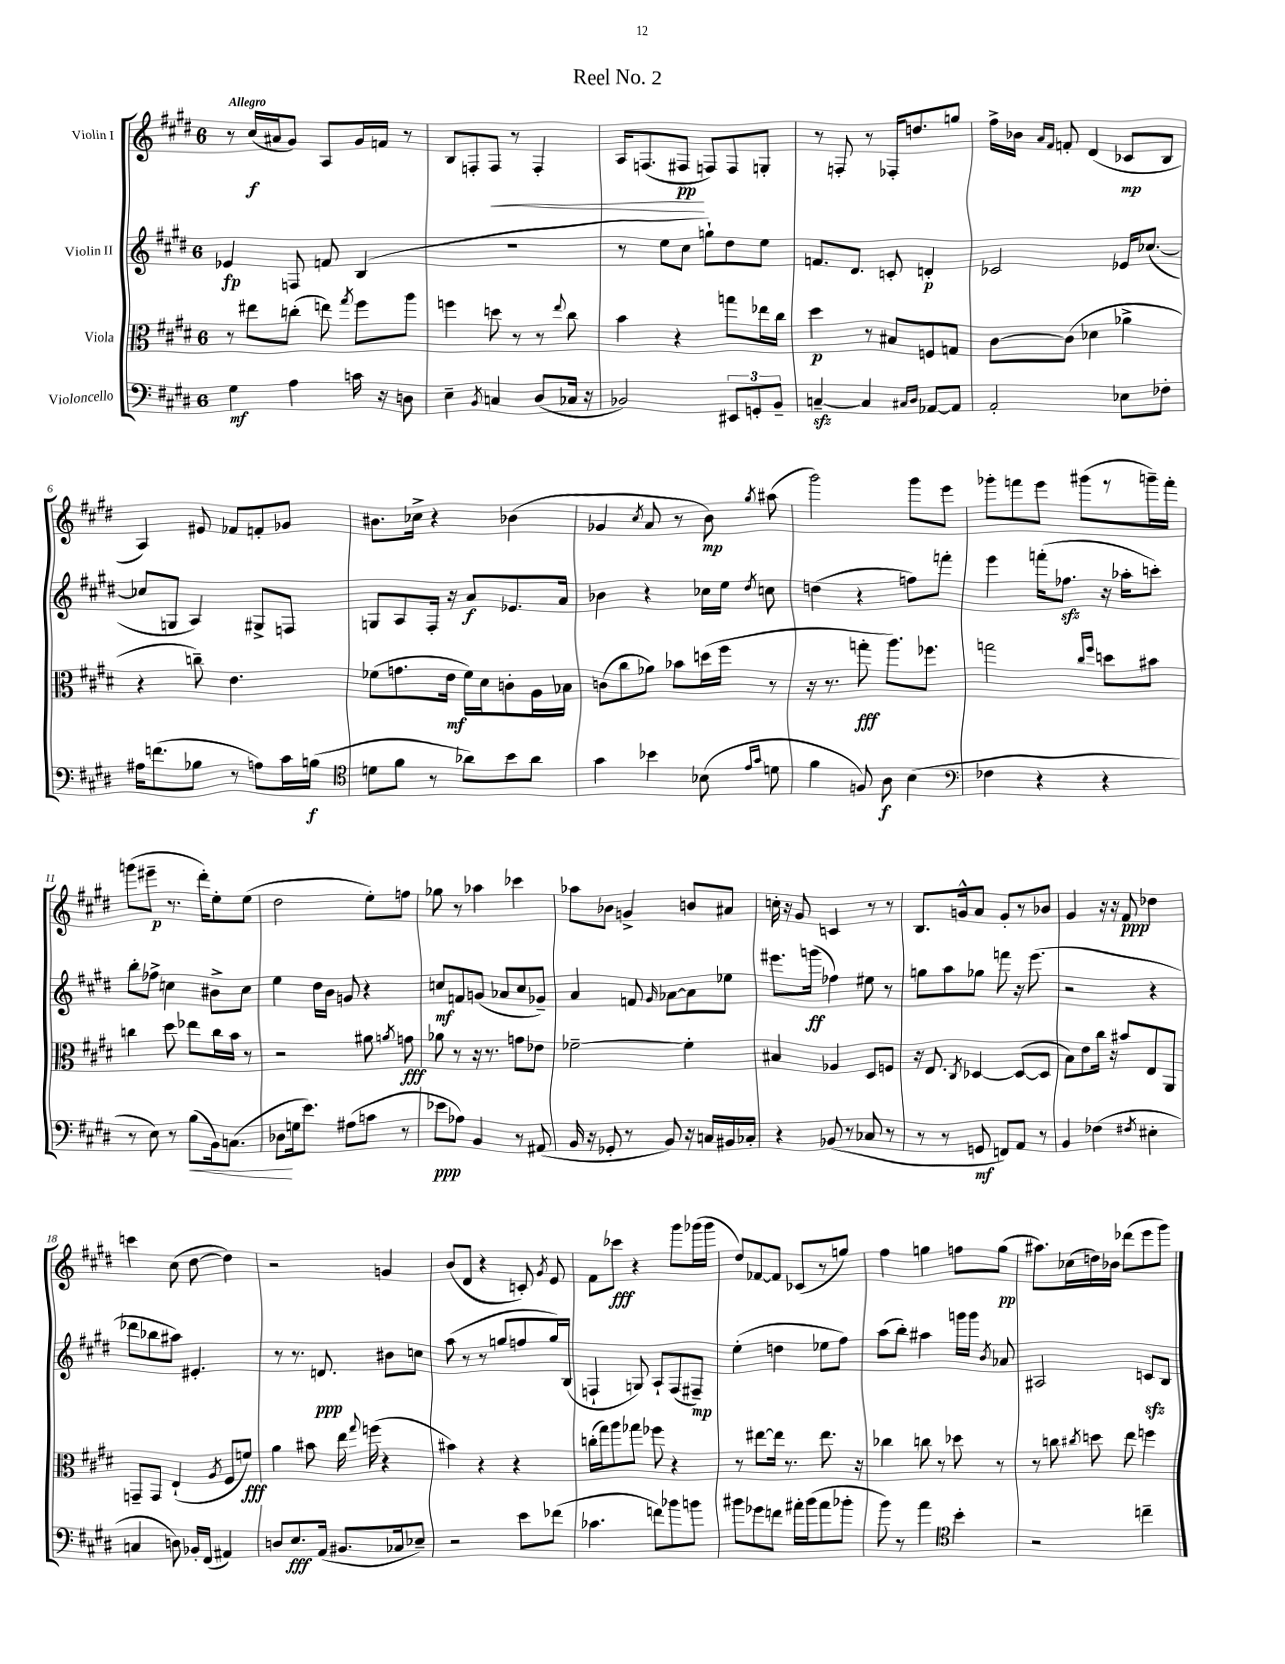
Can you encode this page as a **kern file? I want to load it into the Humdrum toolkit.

**kern	**dynam	**kern	**dynam	**kern	**dynam	**kern	**dynam
*part4	*part4	*part3	*part3	*part2	*part2	*part1	*part1
*staff4	*staff4	*staff3	*staff3	*staff2	*staff2	*staff1	*staff1
*I"Violoncello	*	*I"Viola	*	*I"Violin II	*	*I"Violin I	*
*clefF4	*	*clefC3	*	*clefG2	*	*clefG2	*
*k[f#c#g#d#]	*	*k[f#c#g#d#]	*	*k[f#c#g#d#]	*	*k[f#c#g#d#]	*
*M6/8	*	*M6/8	*	*M6/8	*	*M6/8	*
=1	=1	=1	=1	=1	=1	=1	=1
!	!	!	!	!	!	!LO:TX:a:B:t=Allegro	!
4G#\	mf	8r	.	4e-X/	fp	8r	.
.	.	8ee#X\L	.	.	.	(16cc#/LL	f
.	.	.	.	.	.	16a#X/J	.
4A\	.	(8ccn'\J	.	8Fn/	.	8g#/J)	.
.	.	8een\)	.	8fn/	.	8A/L	.
.	.	8qgg#/	.	.	.	.	.
16cn\	.	8ff#\L	.	(4B/	.	16g#/L	.
16r	.	.	.	.	.	16fn/JJ	.
8Dn\	.	8aa\J	.	.	.	8r	.
=2	=2	=2	=2	=2	=2	=2	=2
4E~\	.	4ffn\	.	2.r	.	8B/L	.
.	.	.	.	.	.	8Fn'/	.
8qBB/	.	.	.	.	.	.	.
!	!	!	!	!	!	!	!LO:HP:b
4Cn/	.	8ddn\	.	.	.	8F/J	<
.	.	8r	.	.	.	8r	.
(8D#/L	.	8r	.	.	.	4F'/	.
.	.	8qqee/	.	.	.	.	.
16C-X/Jk	.	8cc#\	.	.	.	.	.
16r	.	.	.	.	.	.	.
=3	=3	=3	=3	=3	=3	=3	=3
2BB-X/)	.	4b\	.	8r	.	16A/KL	.
.	.	.	.	.	.	(8.Fn/	.
.	.	.	.	8ee\L	.	.	.
.	.	4r	.	8cc#\J	.	8F#X/J	pp
.	.	.	.	8ggn`\L)	.	8Fn/L)	[
12EE#X/L	.	8ggn\L	.	8dd#\	.	8F/	.
12GGn'/	.	.	.	.	.	.	.
.	.	16ee-X\L	.	8ee\J	.	8Gn'/J	.
12BB-~/J	.	.	.	.	.	.	.
.	.	16cc#\JJ	.	.	.	.	.
=4	=4	=4	=4	=4	=4	=4	=4
[4Cnzz~/	.	4dd#\	p	8.fn/L	.	8r	.
.	.	.	.	.	.	8Fn'/	.
.	.	.	.	8.d#/J	.	.	.
4C/]	.	8r	.	.	.	8r	.
.	.	8B#X/L	.	8cn'/	.	16F-X'/KL	.
.	.	.	.	.	.	8.ddn/	.
16qqC#X/LL	.	.	.	.	.	.	.
16qqD#/JJ	.	.	.	.	.	.	.
[8AA-X/L	.	8Fn/	.	4dn'/	p	.	.
8AA-/J]	.	8Gn/J	.	.	.	8ggn/J	.
=5	=5	=5	=5	=5	=5	=5	=5
2AA'/	.	[8c#\L	.	2c-X/	.	16ff#^\LL	.
.	.	.	.	.	.	16b-X\JJ	.
.	.	.	.	.	.	16qqa/LL	.
.	.	.	.	.	.	16qqf#/JJ	.
.	.	(8c#\J]	.	.	.	8fn'/	.
.	.	4d-X\	.	.	.	(4d#/	.
8E-X\L	.	4a-X^\	.	16e-X/KL	.	8c-X/L	mp
.	.	.	.	([8.cc-X/J	.	.	.
8F-X'\J	.	.	.	.	.	8B/J	.
!!LO:LB:g=z
=6	=6	=6	=6	=6	=6	=6	=6
16A#X\KL	.	4r	.	8cc-X/L]	.	4A/)	.
(8.fn\	.	.	.	.	.	.	.
.	.	.	.	8Gn/J	.	.	.
8B-X\J	.	8ccn~\)	.	4A/)	.	8e#X/	.
8r	.	4.e\	.	.	.	8f-X/L	.
8An\L)	.	.	.	8G#X^/L	.	8fn'/	.
16c#\L	.	.	.	8Fn/J	.	8g-X/J	.
(16Bn\JJ	f	.	.	.	.	.	.
=7	=7	=7	=7	=7	=7	=7	=7
*clefC4	*	*	*	*	*	*	*
8dn\L	.	(8f-X\L	.	8Gn/L	.	8.b#X\L	.
8f#\J	.	8.gn\	.	8A/	.	.	.
.	.	.	.	.	.	16cc-X^\Jk	.
8r	.	.	.	16F#'/Jk	.	4r	.
.	.	16e\Jk	mf	16r	.	.	.
8a-X\L)	.	16f-\LL)	.	8a/L	f	.	.
.	.	16d#\J	.	.	.	.	.
8b\	.	8cn'\	.	8.e-X/	.	(4b-X\	.
8a-\J	.	16A\L	.	.	.	.	.
.	.	16B-X\JJ	.	16a/Jk	.	.	.
=8	=8	=8	=8	=8	=8	=8	=8
4g#\	.	(8cn\L	.	4b-X\	.	4g-X/	.
.	.	8cc#\	.	.	.	.	.
.	.	.	.	.	.	8qcc#/	.
4b-X\	.	8a-X\J)	.	4r	.	8a/	.
.	.	8b-X\L	.	.	.	8r	.
(8B-X\	.	(16ddn\L	.	16cc-X\LL	.	8b\)	mp
.	.	16ff#\JJ	.	16ee\JJ	.	.	.
16qqe/LL	.	.	.	.	.	.	.
16qqg#/JJ	.	.	.	8qdd#/	.	8qgg#/	.
8dn\	.	8r	.	8ccn\	.	(8aa#X\	.
=9	=9	=9	=9	=9	=9	=9	=9
4f#\	.	16r	.	(4ddn\	.	2ggg#\)	.
.	.	8.r	.	.	.	.	.
8Fn/)	.	8ggn'\	fff	4r	.	.	.
8A\	f	8.aa\L)	.	.	.	.	.
(4B\	.	.	.	8ffn\L)	.	8ggg#\L	.
.	.	8.ff-X\J	.	.	.	.	.
.	.	.	.	8fffn'\J	.	8eee\J	.
=10	=10	=10	=10	=10	=10	=10	=10
*clefF4	*	*	*	*	*	*	*
4F-X\	.	2ggn\	.	4eee\	.	8ggg-X'\L	.
.	.	.	.	.	.	8fffn\	.
4r	.	.	.	(16fffn'\KL	.	8eee\J	.
.	.	.	.	8.ff-Xzz\J	.	.	.
.	.	.	.	.	.	(8ggg#X\L	.
.	.	16qqcc#/LL	.	.	.	.	.
.	.	16qqff#/JJ	.	.	.	.	.
4r	.	8ddn\L	.	16r	.	8r	.
.	.	.	.	16aa-X'\KL	.	.	.
.	.	8b#X\J	.	8cccn'\J)	.	16gggn~\L)	.
.	.	.	.	.	.	16fff'\JJ	.
!!LO:LB:g=z
=11	=11	=11	=11	=11	=11	=11	=11
8r	.	4ccn\	.	8bb'\L	.	(8gggn\L	.
8E\)	.	.	.	8ff-X^\J	.	8eee#X~\J	p
8r	.	8dd#\	.	4ccn\	.	8.r	.
!	!LO:HP:b	!	!	!	!	!	!
(8B\L	<	8ee-X\L	.	.	.	.	.
.	.	.	.	.	.	16ddd#'\KL)	.
16BB\k)	.	16cc\L	.	8b#X^\L	.	8ee'\	.
(8.Cn\J	.	16b\JJ	.	.	.	.	.
.	.	8r	.	8cc\J	.	(8ee\J	.
=12	=12	=12	=12	=12	=12	=12	=12
8D-X\L	.	2r	.	4ee\	.	2dd#\	.
16Gn\k	[	.	.	.	.	.	.
8.e\J)	.	.	.	.	.	.	.
.	.	.	.	16dd#\LL	.	.	.
.	.	.	.	16b\JJ	.	.	.
(8A#X\L	.	.	.	8gn/	.	.	.
8cn\J	.	8a#X\	.	4r	.	8ee'\L)	.
.	.	8qan/	.	.	.	.	.
8r	.	8gn\	fff	.	.	8ffn\J	.
=13	=13	=13	=13	=13	=13	=13	=13
8e-X\L	ppp	8a-X\	.	8ccn/L	mf	8gg-X\	.
8A-X\J)	.	8r	.	8fn/	.	8r	.
4BB/	.	16r	.	(8gn/J	.	4aa-X\	.
.	.	8.r	.	.	.	.	.
.	.	.	.	8a-X/L	.	.	.
8r	.	8gn\L	.	8cc/	.	4ccc-X\	.
(8AA#X/	.	8e-X\J	.	8g-X~/J)	.	.	.
=14	=14	=14	=14	=14	=14	=14	=14
16BB/	.	[2f-X~\	.	4a/	.	8aa-X\L	.
16r	.	.	.	.	.	.	.
8GG-X'/	.	.	.	.	.	8b-X\J	.
8r	.	.	.	8fn/	.	4gn^/	.
.	.	.	.	16qqg#/	.	.	.
8BB/)	.	.	.	[8a-X\L	.	.	.
16r	.	4f-'\]	.	8a-\]	.	8bn/L	.
16Cn/LL	.	.	.	.	.	.	.
16BB#X/	.	.	.	8ee-X\J	.	8a#X/J	.
16C-X'/JJ	.	.	.	.	.	.	.
=15	=15	=15	=15	=15	=15	=15	=15
4r	.	4B#X/	.	8.eee#X\L	.	16ccn'\	.
.	.	.	.	.	.	16r	.
.	.	.	.	.	.	8g#/	.
.	.	.	.	(16gggn\Jk	ff	.	.
(8BB-X/	.	4A-X/	.	4ff-X\)	.	4cn/	.
8r	.	.	.	.	.	.	.
8C-X/	.	8D#/L	.	8ee#X\	.	8r	.
8r	.	8Fn/J	.	8r	.	8r	.
=16	=16	=16	=16	=16	=16	=16	=16
8r	.	16r	.	8ggn\L	.	8.B/L	.
.	.	8.E/	.	.	.	.	.
8r	.	.	.	8aa\	.	.	.
.	.	.	.	.	.	16gn^^/k	.
.	.	8qC#/	.	.	.	.	.
8GGn/	mf	[4D-X/	.	8gg-X\J	.	8a/J	.
8FFn/L)	.	.	.	8fffn\	.	8g'/L	.
8AA/J	.	(8D-/L_	.	16r	.	8r	.
.	.	.	.	(8.eee\	.	.	.
8r	.	8D-/J]	.	.	.	8b-X/J	.
=17	=17	=17	=17	=17	=17	=17	=17
4BB/	.	8B\L)	.	2r	.	4g#/	.
.	.	8e\	.	.	.	.	.
(4F-X\	.	16cc#\Jk	.	.	.	16r	.
.	.	16r	.	.	.	16r	.
.	.	8b#X/L	.	.	.	8f#/	ppp
8qF#X/	.	.	.	.	.	.	.
4E#X'\	.	8E/	.	4r	.	4dd-X\	.
.	.	8AA/J	.	.	.	.	.
!!LO:LB:g=z
=18	=18	=18	=18	=18	=18	=18	=18
4Cn/	.	8GGn~/L	.	8ddd-X\L	.	4cccn\	.
.	.	8GG/J	.	8bb-X\	.	.	.
8Dn\)	.	(4E`/	.	8aa#X\J)	.	(8cc#\	.
16BB-X'/LL	.	.	.	4.e#X'/	.	[8dd#\	.
(16FF#/JJ	.	.	.	.	.	.	.
.	.	8qA/	.	.	.	.	.
4AA#X/)	.	8F#/L	.	.	.	4dd#\])	.
.	.	8fn/J)	fff	.	.	.	.
=19	=19	=19	=19	=19	=19	=19	=19
8Dn/L	.	4a\	.	8r	.	2r	.
8.E/	fff	.	.	8.r	.	.	.
.	.	8b#X\	.	.	.	.	.
(16AA/Jk	.	.	.	8.dn/	ppp	.	.
8.BB#X/L	.	16ee\	.	.	.	.	.
.	.	8qqgg#/	.	.	.	.	.
.	.	(16ffn\	.	.	.	.	.
.	.	4r	.	8b#X\L	.	4gn/	.
16C-X/k	.	.	.	.	.	.	.
8E-X~/J)	.	.	.	8ccn\J	.	.	.
=20	=20	=20	=20	=20	=20	=20	=20
2r	.	4b#X\)	.	(8aa\	.	(8b/L	.
.	.	.	.	8r	.	8d#/J	.
.	.	4r	.	8r	.	4r	.
.	.	.	.	8ggn/L	.	.	.
8e\L	.	4r	.	8ffn/	.	8cn'/)	.
.	.	.	.	.	.	8qg#/	.
(8f-X\J	.	.	.	16gg/L)	.	8e/	.
.	.	.	.	(16B/JJ	.	.	.
=21	=21	=21	=21	=21	=21	=21	=21
4.c-X\	.	(16ccn'\LL	.	4Fn`/	.	8f#\L	.
.	.	16gg#\J)	.	.	.	.	.
.	.	8aa\	.	.	.	8ccc-X\J	fff
.	.	8gg-X\J	.	8Gn/)	.	4r	.
8fn\L)	.	8ff-X\	.	8A`/L	.	.	.
8b-X\	.	4r	.	(8F/	.	8ggg#\L	.
8bn\J	.	.	.	8F#X~/J)	mp	(16ggg-X\L	.
.	.	.	.	.	.	16ggg-\JJ	.
=22	=22	=22	=22	=22	=22	=22	=22
8b#X\L	.	8r	.	(4ee'\	.	8dd#/L)	.
8g-X\	.	[8ee#X\L	.	.	.	[8f-X/	.
8fn\J	.	16ee#\Jk]	.	4ddn\	.	8f-/J]	.
.	.	8.r	.	.	.	.	.
16a#X'\LL	.	.	.	.	.	(8c-X/L	.
(16b#\J	.	.	.	.	.	.	.
8a#\	.	8.ee#\	.	8ee-X\L	.	8r	.
8b-X'\J	.	.	.	8ff#\J)	.	8ggn/J)	.
.	.	16r	.	.	.	.	.
=23	=23	=23	=23	=23	=23	=23	=23
8b\)	.	4cc-X\	.	(8aa\L	.	4ff#\	.
8r	.	.	.	8bb'\J)	.	.	.
4a\	.	8ccn\	.	4aa#X\	.	4ggn\	.
.	.	8r	.	.	.	.	.
*clefC4	*	*	*	*	*	*	*
4b'\	.	8dd-X\	.	16gggn\LL	.	8ffn\L	.
.	.	.	.	16ggg\JJ	.	.	.
.	.	.	.	8qb/	.	.	.
.	.	8r	.	8a-X/	.	(8gg\J	pp
=24	=24	=24	=24	=24	=24	=24	=24
2r	.	8r	.	2A#X/	.	8.aa#X\L)	.
.	.	8ccn\	.	.	.	.	.
.	.	.	.	.	.	(16cc-X\L	.
.	.	8qcc#X/	.	.	.	.	.
.	.	8ddn\	.	.	.	16ddn\)	.
.	.	.	.	.	.	16b-X\JJ	.
.	.	8ee\	.	.	.	(8ddd-X\L	.
4ccn~\	.	4ffn\	.	8cnzz/L	.	8eee\	.
.	.	.	.	8B/J	.	8ggg#\J)	.
==	==	==	==	==	==	==	==
*-	*-	*-	*-	*-	*-	*-	*-
